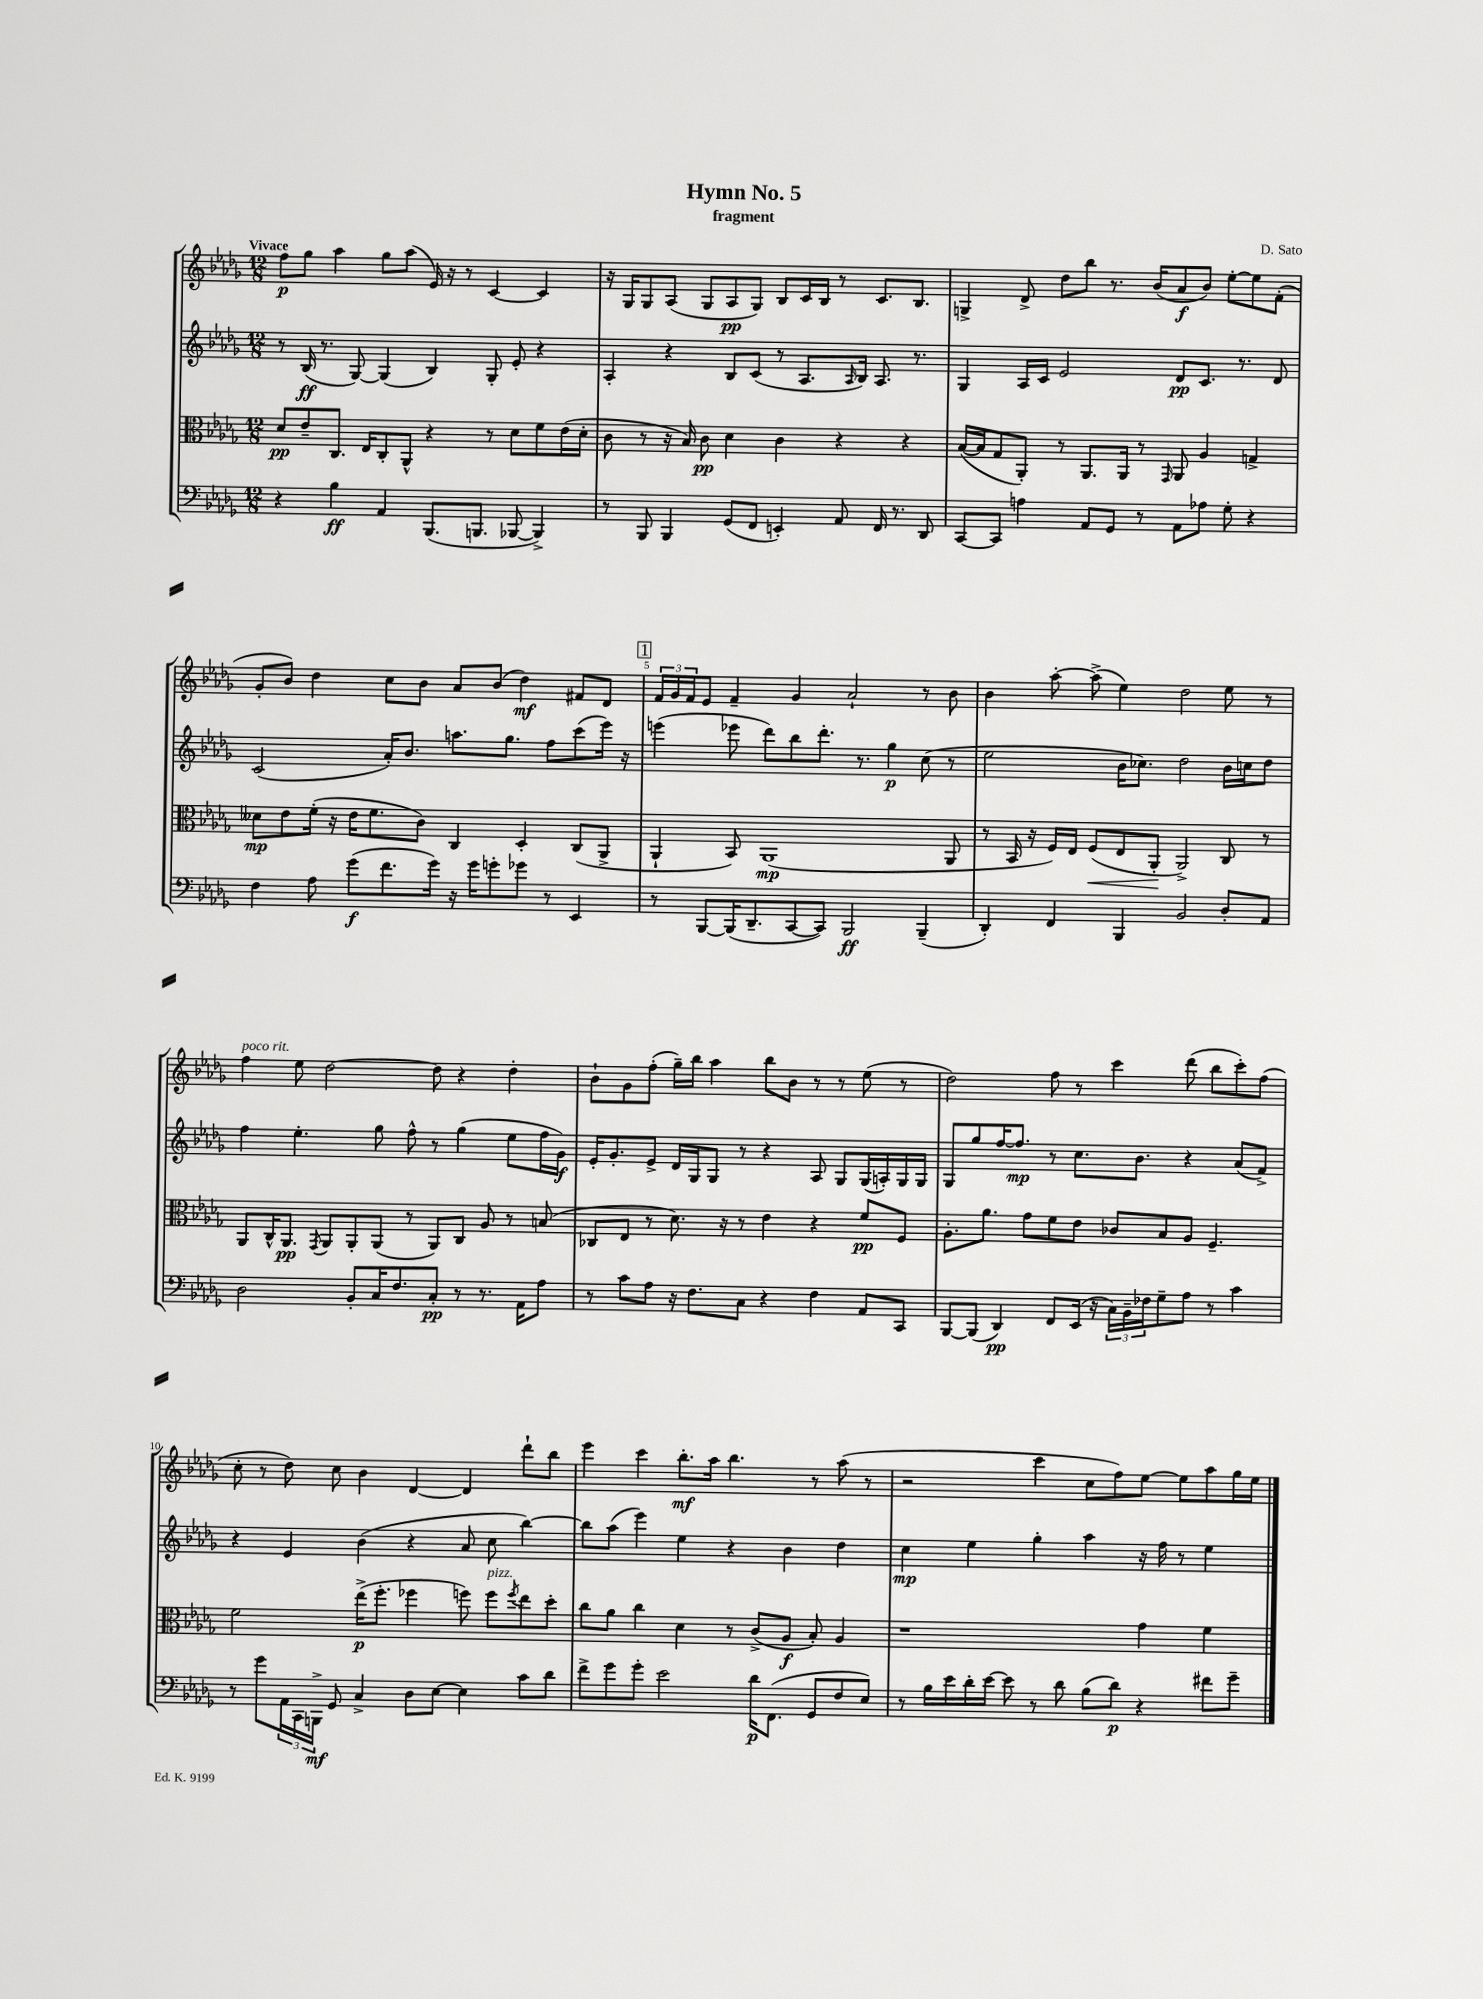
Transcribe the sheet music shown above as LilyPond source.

\header { title = "Hymn No. 5" composer = "D. Sato" subtitle = "fragment" }
<<
\new StaffGroup <<
\new Staff = "s0" {
    \clef treble \key des \major \numericTimeSignature \time 12/8 \tempo "Vivace"
    f''8\p ges''8 aes''4 ges''8 aes''8( ees'16) r16 r8 c'4~ c'4 |
    r16 ges16 ges8 aes8( ges8 aes8\pp ges8) bes8 c'16 bes16 r8 c'8. bes8. |
    g4-> des'8-> des''8 bes''8 r8. bes'16( aes'8\f bes'8) ees''8~-. ees''8 f'8-.( |
    ges'8-. bes'8) des''4 c''8 bes'8 aes'8 bes'8( des''4\mf) fis'8 des'8 |
    \mark \markup { \box "1" } \tuplet 3/2 { f'16 ges'16 f'16 } ees'8 f'4-- ges'4 aes'2-! r8 bes'8 |
    bes'4 aes''8~-. aes''8->( ees''4) des''2 ees''8 r8 |
    f''4^\markup { \italic "poco rit." } ees''8 des''2~ des''8 r4 des''4-. |
    bes'8-! ges'8 f''8-.( ges''16--) bes''16 aes''4 bes''8 bes'8 r8 r8 ees''8( r8 |
    des''2) f''8 r8 c'''4 des'''8( bes''8 c'''8-.) f''8( |
    c''8-. r8 des''8) c''8 bes'4 des'4~ des'4 des'''8-! bes''8 |
    ees'''4 c'''4 bes''8.-.\mf aes''16 bes''4. r8 aes''8( r8 |
    r2 c'''4 c''8 f''8) ees''8~ ees''8 aes''8 ges''16 ees''16 \bar "|." |
}
\new Staff = "s1" {
    \clef treble \key des \major \numericTimeSignature \time 12/8
    r8 bes16\ff( r8. ges8~) ges4( bes4) ges8-. ees'8-. r4 |
    aes4-. r4 bes8 c'8( r8 aes8. \grace { aes16 } bes16) aes8. r8. |
    ges4 aes16 c'16 ees'2 des'8\pp c'8. r8. des'8 |
    c'2( aes'16-.) bes'8. a''8. ges''8. f''8 c'''8( ees'''16) r16 |
    \mark \markup { \box "1" } e'''4( ees'''8 des'''8) bes''8 des'''8.-. r8. ges''4\p c''8( r8 |
    ees''2 bes'16 ces''8.) des''2 bes'16 c''16 des''8 |
    f''4 ees''4.-. ges''8 f''8-^ r8 ges''4( ees''8 f''16 ges'16\f) |
    ees'16-. ges'8.-. ees'8-> des'16 ges16 ges8 r8 r4 aes8 ges8 ges16( a16-.) ges16 ges16 |
    ges8 ges''8 f''16~ f''8.\mp r8 c''8. bes'8. r4 aes'8( f'8->) |
    r4 ees'4 bes'4( r4 aes'8 c''8 bes''4~) |
    bes''8 aes''8( ees'''4) ees''4 r4 bes'4 des''4 |
    c''4\mp ees''4 ges''4-. aes''4 r16 f''16 r8 ees''4 \bar "|." |
}
\new Staff = "s2" {
    \clef alto \key des \major \numericTimeSignature \time 12/8
    des'8\pp ees'8-- c8. ees16 c8-. aes,8-^ r4 r8 des'8 f'8 ees'16( des'16-. |
    c'8 r8 r16 bes16) c'8\pp des'4 c'4 r4 r4 |
    bes16~( bes16 ges8 aes,8-.) r8 aes,8. aes,16 r8 \grace { ges,16 } aes,8 aes4 g4-> |
    deses'8\mp ees'8 f'16-.( r16 ees'16 f'8. c'8) c4 des4-. c8( aes,8-> |
    \mark \markup { \box "1" } aes,4-! bes,8) aes,1\mp( aes,8 |
    r8 bes,16 r16 f16) ees16 f8\<( ees8 aes,8-.\! aes,2->) c8 r8 |
    aes,8 c16-^ aes,8.\pp \acciaccatura { ges,8 } aes,8 aes,8-. aes,8( r8 aes,8) c8 aes8 r8 b8( |
    ces8 ees8 r8 des'8.) r16 r8 ees'4 r4 f'8\pp f8 |
    aes8.-. aes'8. ges'8 f'8 ees'8 ces'8 bes8 aes8 f4.-- |
    f'2 ees''16->\p( f''8.-. fes''4 f''8) f''8^\markup { \italic "pizz." } \acciaccatura { f''8 } ees''8 des''8-. |
    c''8 aes'8 c''4 des'4 r8 c'8->( aes8\f bes8-.) aes4 |
    r1 ges'4 f'4 \bar "|." |
}
\new Staff = "s3" {
    \clef bass \key des \major \numericTimeSignature \time 12/8
    r4 bes4\ff aes,4 bes,,8.( b,,8. bes,,8~ bes,,4->) |
    r8 bes,,8 bes,,4 ges,8( f,8 e,4-.) aes,8 f,16 r8. des,8 |
    c,8~ c,8 a4 aes,8 ges,8 r8 aes,8 aes8 ges8-. r4 |
    f4 aes8 ges'8\f( f'8. ges'16) r16 ges'16 g'8-. ges'8 r8 ees,4 |
    \mark \markup { \box "1" } r8 bes,,8~ bes,,16( des,8.-- c,8~ c,8) bes,,2\ff bes,,4--( |
    des,4-.) f,4 bes,,4 bes,2 des8-. aes,8 |
    des2 bes,8-. c16 f8. c8-.\pp r8 r8. aes,16 aes8 |
    r8 c'8 aes8 r16 f8. c8 r4 f4 aes,8 c,8 |
    bes,,8~ bes,,8( des,4\pp) f,8 ees,16( r16 \tuplet 3/2 { c16) bes,16-- fes16 } ges8-- aes8 r8 c'4 |
    r8 ges'8 \tuplet 3/2 { aes,16 c,16 b,,16->\mf } ges,8 c4-> des8 ees8~ ees4 c'8 des'8 |
    f'8-> ges'8 ges'8-. ees'2 des'16\p f,8.( ges,8 f8 ees8) |
    r8 bes16 ees'16 des'16-. ees'16~ ees'8 r8 des'8 bes8( des'8\p) r4 fis'8 ges'8-- \bar "|." |
}
>>
>>
\layout { \context { \Score \override BarNumber.break-visibility = ##(#f #t #t) barNumberVisibility = #(every-nth-bar-number-visible 5) } }
